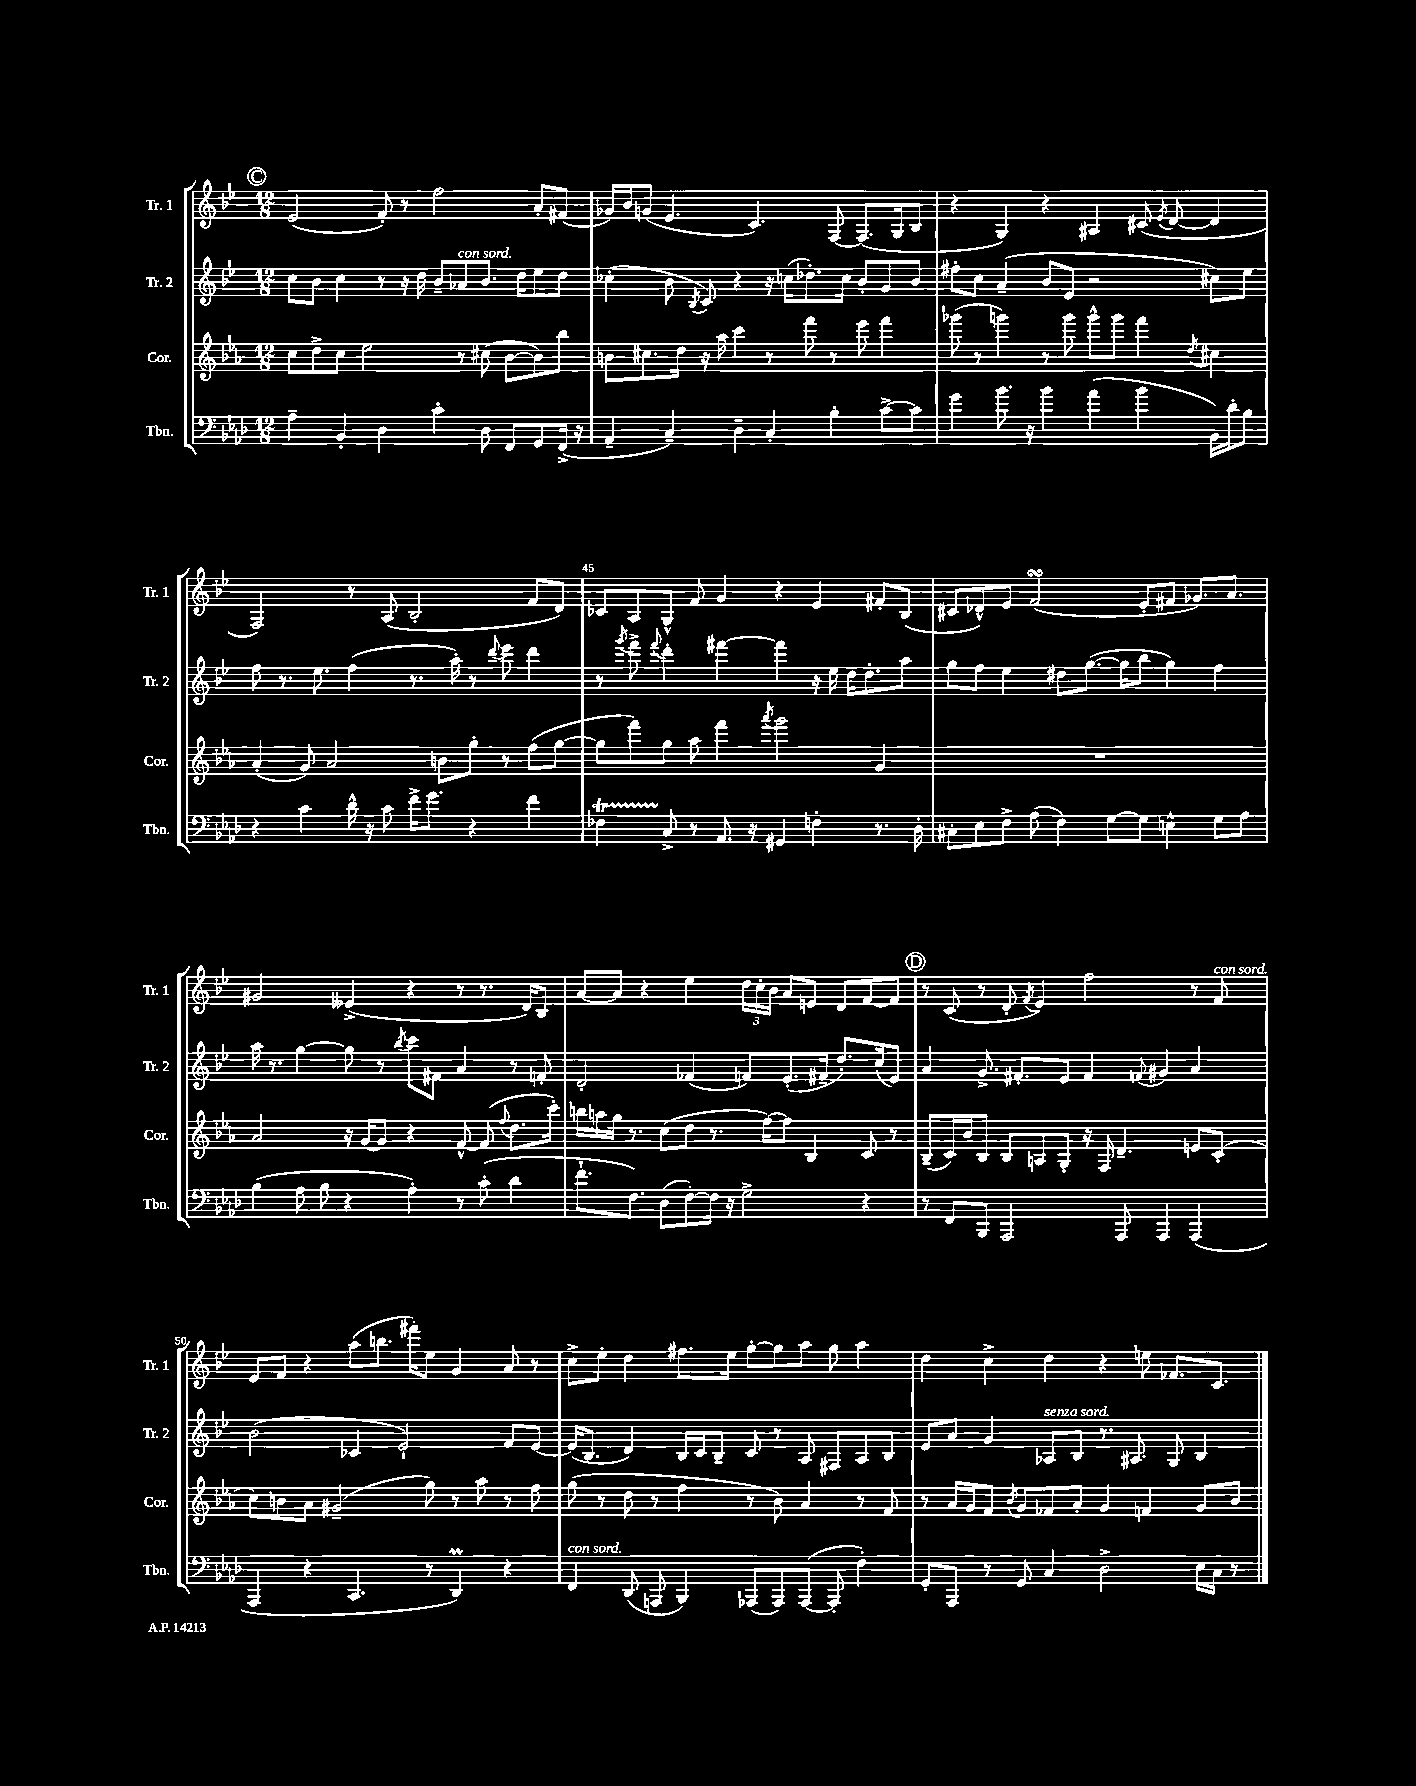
<<
\new StaffGroup <<
\new Staff = "s0" \with { instrumentName = "Tr. 1" shortInstrumentName = "Tr. 1" } {
    \clef treble \key bes \major \numericTimeSignature \time 12/8
    \autoBeamOff \mark \markup { \circle "C" } ees'2( f'8-.) r8 f''2 a'8[-. fis'8]( |
    ges'16[) bes'16 g'8]( ees'4. c'4.) f8~ f8.[( g16 bes8] |
    r4 g4) r4 ais4 cis'8( \acciaccatura { ees'8 } d'8~ d'4 |
    f2) r8 a8( bes2-. f'8[ d'8]) |
    ces'8[ a8 g8]-^ f'8 g'4 r4 ees'4 fis'8[-. bes8]( |
    cis'8[ des'8-^) ees'8] f'2\turn( ees'8[-. fis'8] ges'8.[) a'8.] |
    gis'2 eeses'4->( r4 r8 r8. d'16[) bes8] |
    a'8[~ a'8] r4 ees''4 \tuplet 3/2 { d''16[ c''16-. bes'16] } a'8[ e'8] d'8[ f'8~ f'8] |
    \mark \markup { \circle "D" } r8 c'8( r8 d'8-. \acciaccatura { f'8 } ees'4) f''2 r8 f'8^\markup { \italic "con sord." } |
    ees'8[ f'8] r4 a''8[( b''8.] fis'''16[-.) ees''8] g'4 a'8 r8 |
    c''8[-> ees''8]-. d''4 fis''8.[ ees''16] g''8[~-. g''8 a''8] g''8 a''4 |
    d''4 c''4-> d''4 r4 e''8 fes'8.[ c'8.] \bar "|." |
}
\new Staff = "s1" \with { instrumentName = "Tr. 2" shortInstrumentName = "Tr. 2" } {
    \clef treble \key bes \major \numericTimeSignature \time 12/8
    \autoBeamOff \mark \markup { \circle "C" } c''8[ bes'8] c''4 r8 r16 d''16 bes'8[-- aes'8^\markup { \italic "con sord." } bes'8.] d''16[ ees''8 d''8] |
    ces''4-.( bes'8 \acciaccatura { bes8 } c'8) r4 r16 c''16[( des''8.-.) c''16] bes'8[-. g'8 bes'8] |
    fis''8[-. c''8] a'4--( bes'8[ ees'8] r2 cis''8[) ees''8] |
    f''8 r8. ees''8. f''4( r8. a''16-.) r8 \appoggiatura { d'''8 } ees'''8 d'''4 |
    r8 \acciaccatura { g'''8 } f'''8-> \appoggiatura { f'''8 } d'''4-. fis'''4~ fis'''4 r16 ees''16 d''16[ d''8.-. a''8] |
    g''8[ f''8] ees''4 dis''8[ g''8.]~( g''16[ bes''8] g''4) f''4 |
    a''16 r8. g''4~ g''8 r8 \acciaccatura { bes''8 } c'''8[ fis'8] a'4 r8 f'8-. |
    d'2-. fes'4( f'8[) ees'8.-.( fis'16]-- d''8.[-.) c''16( ees'8]) |
    \mark \markup { \circle "D" } a'4 g'8.-> fis'8.[-. ees'8] fis'4 \appoggiatura { f'8 } gis'4 a'4 |
    bes'2( ces'4 ees'2-!) f'8[ ees'8]~ |
    ees'16[( bes8.] d'4) bes16[ c'16 bes8]-- c'8 r8 a8 fis8[ a8 bes8] |
    ees'8[ a'8] g'4 aes8[^\markup { \italic "senza sord." } bes8] r8. ais8. g8 bes4 \bar "|." |
}
\new Staff = "s2" \with { instrumentName = "Cor." shortInstrumentName = "Cor." } {
    \clef treble \key ees \major \numericTimeSignature \time 12/8
    \autoBeamOff \mark \markup { \circle "C" } c''8[ d''8-> c''8] ees''2 r8 cis''8( bes'8[~ bes'8) bes''8] |
    b'8[ cis''8. d''16] r16 aes''16 c'''4 r8 f'''8 r8 ees'''8 f'''4 |
    ges'''8( r8 g'''4) r8 g'''8 g'''8[-^ g'''8] f'''4 \acciaccatura { d''8 } cis''4 |
    aes'4-.( g'8) aes'2 b'8[ g''8]-. r8 f''8[( g''8]~ |
    g''8[ f'''8) g''8] aes''8 f'''4 \acciaccatura { aes'''8 } g'''2 g'4 |
    R1. |
    aes'2 r16 g'16[~ g'8] r4 f'8~-^ f'8( \appoggiatura { f''8 } d''8.[ c'''16]-.) |
    b''16[ a''16 g''16] r8. c''8[( d''8] r8. f''16[~) f''8] bes4 c'8 r8 |
    \mark \markup { \circle "D" } bes8[--( c'16) bes'16 bes8] bes8[ a8 g8]-. r16 f16 d'4.-- e'8[ c'8]-.( |
    c''8[) b'8 aes'8] gis'2--( g''8) r8 aes''8 r8 f''8 |
    g''8( r8 d''8 r8 f''4 r8 bes'8) aes'4 r8 f'8 |
    r8 aes'16[ g'16 f'8] \acciaccatura { bes'8 } g'8[ fes'8 aes'8]-. g'4 f'4 g'8[ bes'8] \bar "|." |
}
\new Staff = "s3" \with { instrumentName = "Tbn." shortInstrumentName = "Tbn." } {
    \clef bass \key aes \major \numericTimeSignature \time 12/8
    \autoBeamOff \mark \markup { \circle "C" } aes4-- bes,4-. des4 c'4-. des8 f,8[ g,8 f,16]->( r16 |
    aes,4-- c4--) des4-- c4-. bes4-. c'8[~-> c'8] |
    g'4 bes'8. r16 bes'4 aes'4( bes'4 bes,16[) des'16-. bes8] |
    r4 c'4 des'16-^ r16 c'8 f'16[-> g'8.] r4 f'4 |
    fes4\startTrillSpan c8->\stopTrillSpan r8 aes,8. r16 gis,4 f4-. r8. des16-. |
    cis8[-. ees8 f8]-> aes8( f4) g8[~ g8] e4-^ g8[ aes8] |
    bes4( aes8 bes8 r4 aes4-.) r8 c'8-.( des'4 |
    f'8.[-! f8.]) des8[( f8~-.) f16] r16 g2-> r4 |
    \mark \markup { \circle "D" } r8 f,8[ bes,,8] aes,,2 aes,,8 aes,,4 aes,,4( |
    aes,,4 r4 c,4. r8 des,4\prall) r4 |
    f,4^\markup { \italic "con sord." } des,8( a,,8 bes,,4) aes,,8[( aes,,8) aes,,8]~( aes,,8-. f4-.) |
    g,8[-. aes,,8] r8 g,8 c4 des2-> ees16[ c16] r8 \bar "|." |
}
>>
>>
\layout { \context { \Score currentBarNumber = #41 \override BarNumber.break-visibility = ##(#f #t #t) barNumberVisibility = #(every-nth-bar-number-visible 5) } }
